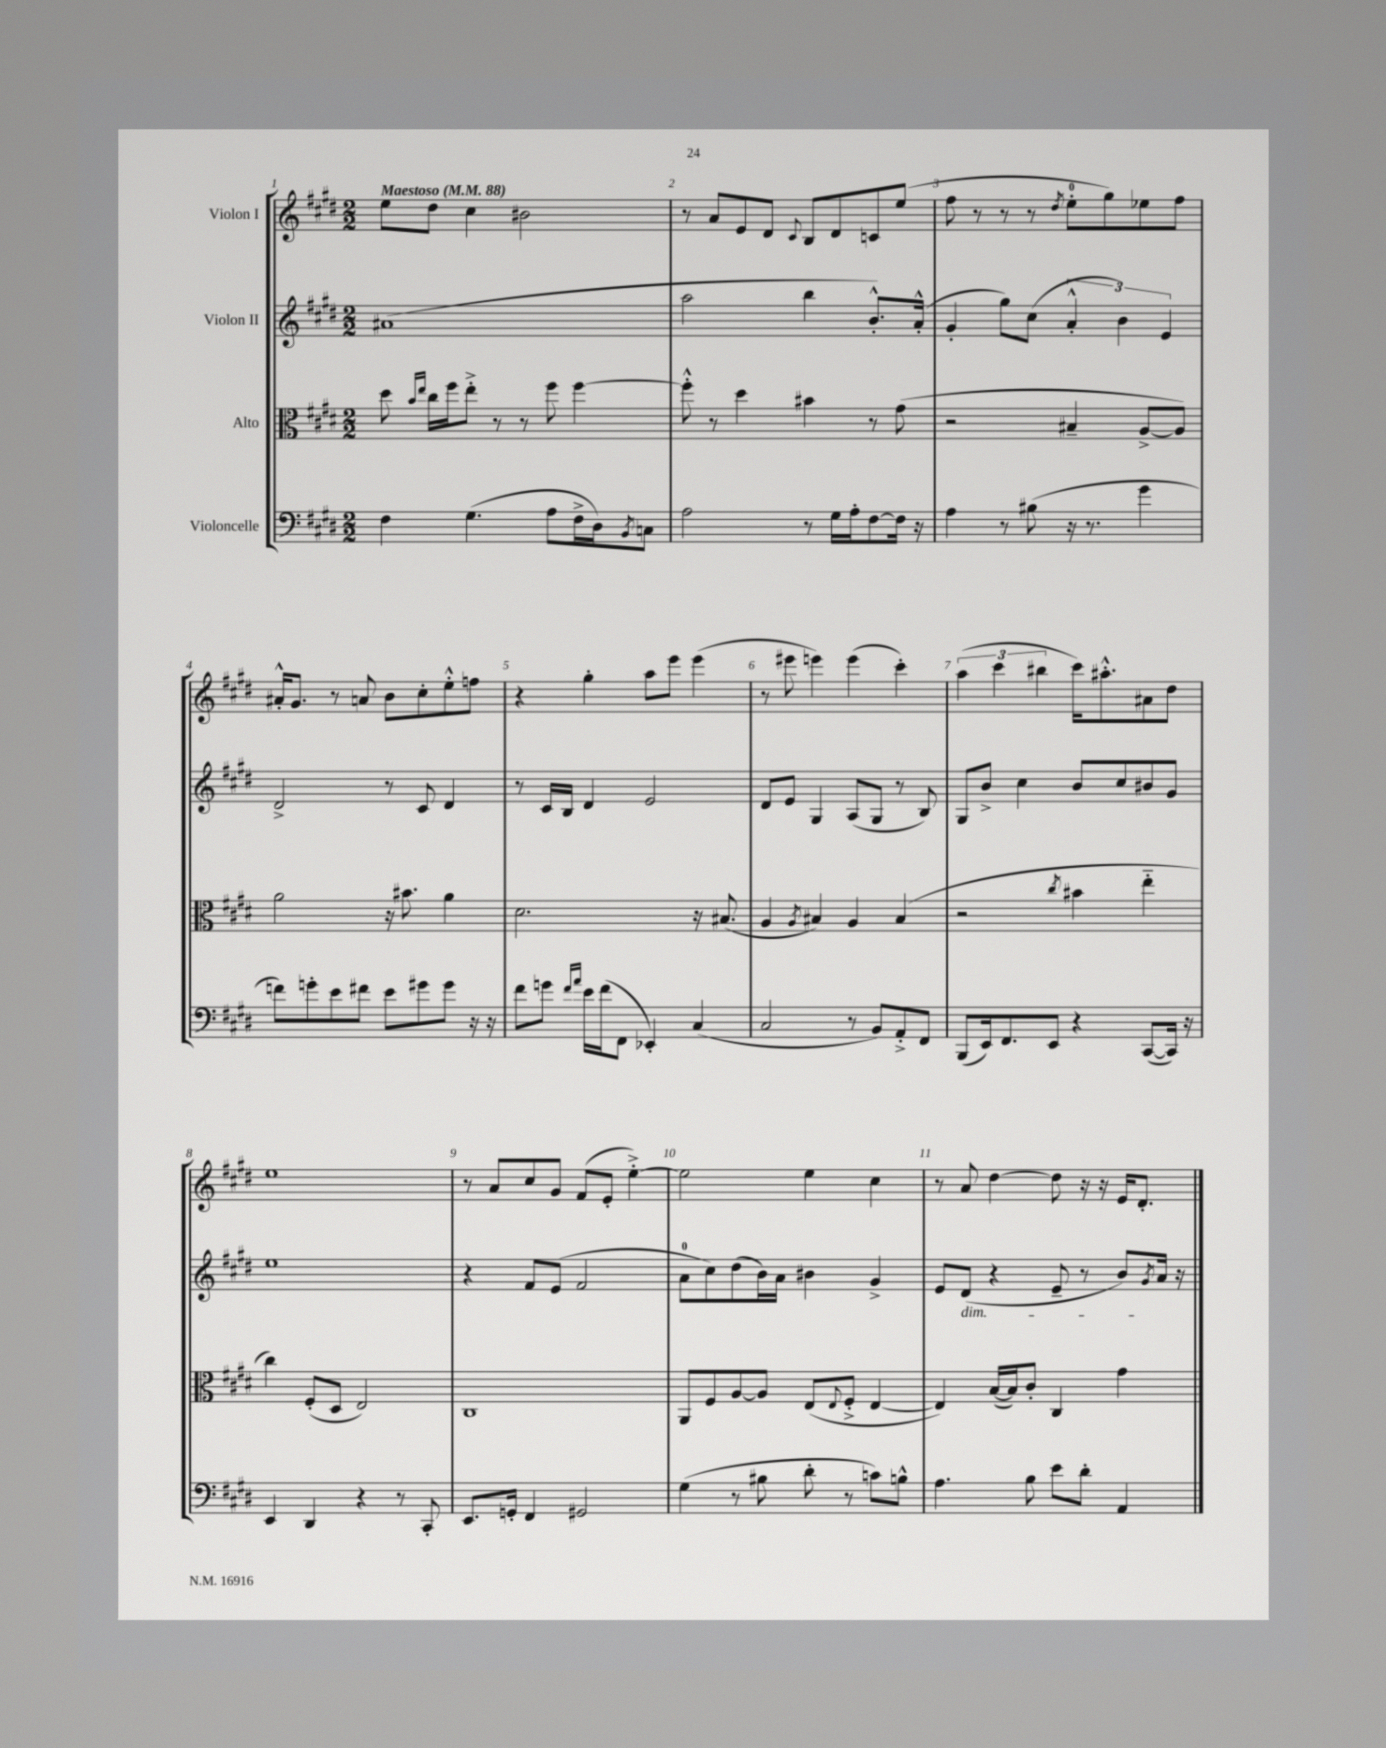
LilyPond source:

<<
\new StaffGroup <<
\new Staff = "s0" \with { instrumentName = "Violon I" } {
    \clef treble \key e \major \numericTimeSignature \time 2/2 \tempo "Maestoso" 4 = 88
    e''8 dis''8 cis''4 bis'2 |
    r8 a'8 e'8 dis'8 \appoggiatura { cis'8 } b8 dis'8 c'8 e''8( |
    fis''8 r8 r8 r8 \acciaccatura { dis''8 } e''8-0-. gis''8) ees''8 fis''8 |
    ais'16-.-^ gis'8. r8 a'8 b'8 cis''8-. e''8-.-^ f''8 |
    r4 gis''4-. a''8 e'''8 e'''4( |
    r8 eis'''8 e'''4) e'''4( cis'''4-.) |
    \tuplet 3/2 { a''4( cis'''4 bis''4 } cis'''16) ais''8.-.-^ ais'8 dis''8 |
    e''1 |
    r8 a'8 cis''8 gis'8 fis'8( e'8-. e''4~-.->) |
    e''2 e''4 cis''4 |
    r8 a'8 dis''4~ dis''8 r16 r16 e'16 dis'8.-. \bar "|." |
}
\new Staff = "s1" \with { instrumentName = "Violon II" } {
    \clef treble \key e \major \numericTimeSignature \time 2/2
    ais'1( |
    a''2 b''4 b'8.-.-^) a'16-.-^( |
    gis'4-. gis''8) cis''8( \tuplet 3/2 { a'4-.-^ b'4) e'4 } |
    dis'2-> r8 cis'8 dis'4 |
    r8 cis'16 b16 dis'4 e'2 |
    dis'8 e'8 gis4 a8( gis8 r8 b8) |
    gis8 b'8-> cis''4 b'8 cis''8 bis'8 gis'8 |
    e''1 |
    r4 fis'8 e'8( fis'2 |
    a'8-0 cis''8) dis''8( b'16) a'16 bis'4 gis'4-> |
    e'8 dis'8\dim( r4 e'8-- r8 b'8) \acciaccatura { gis'8 } a'16\! r16 \bar "|." |
}
\new Staff = "s2" \with { instrumentName = "Alto" } {
    \clef alto \key e \major \numericTimeSignature \time 2/2
    dis''8 \grace { b'16 e''16 } cis''16 fis''16 e''8-.-> r8 r8 fis''8 fis''4~ |
    fis''8-.-^ r8 dis''4 bis'4 r8 gis'8( |
    r2 bis4-- a8~-> a8) |
    a'2 r16 bis'8. a'4 |
    dis'2. r16 bis8.( |
    a4 \acciaccatura { a8 } bis4) a4 bis4( |
    r2 \acciaccatura { cis''8 } bis'4 e''4-_ |
    cis''4) fis8-.( dis8 e2) |
    cis1 |
    a,8 fis8 a8~ a8 e8( \appoggiatura { e8 } fis8-.-> e4~ |
    e4) b16~( b16) cis'8-. cis4 gis'4 \bar "|." |
}
\new Staff = "s3" \with { instrumentName = "Violoncelle" } {
    \clef bass \key e \major \numericTimeSignature \time 2/2
    fis4 gis4.( a8 fis16-> dis16) \acciaccatura { b,8 } c8 |
    a2 r8 gis16 a16-. fis8~ fis16 r16 |
    a4 r8 bis8( r16 r8. gis'4 |
    f'8) g'8-. e'8 fis'8 e'8 gis'8 gis'8 r16 r16 |
    fis'8 g'8 \grace { fis'16 a'16 } e'16 fis'16( fis,8 ees,4-.) cis4( |
    cis2 r8 b,8) a,8-.-> fis,8 |
    b,,8( e,16) fis,8. e,8 r4 cis,8~( cis,16) r16 |
    e,4 dis,4 r4 r8 cis,8-. |
    e,8. g,16-. fis,4 gis,2 |
    gis4( r8 bis8 dis'8-. r8 c'8) b8-^ |
    a4. b8 e'8 dis'8-. a,4 \bar "|." |
}
>>
>>
\layout { \context { \Score \override BarNumber.break-visibility = ##(#f #t #t) barNumberVisibility = #all-bar-numbers-visible } }
